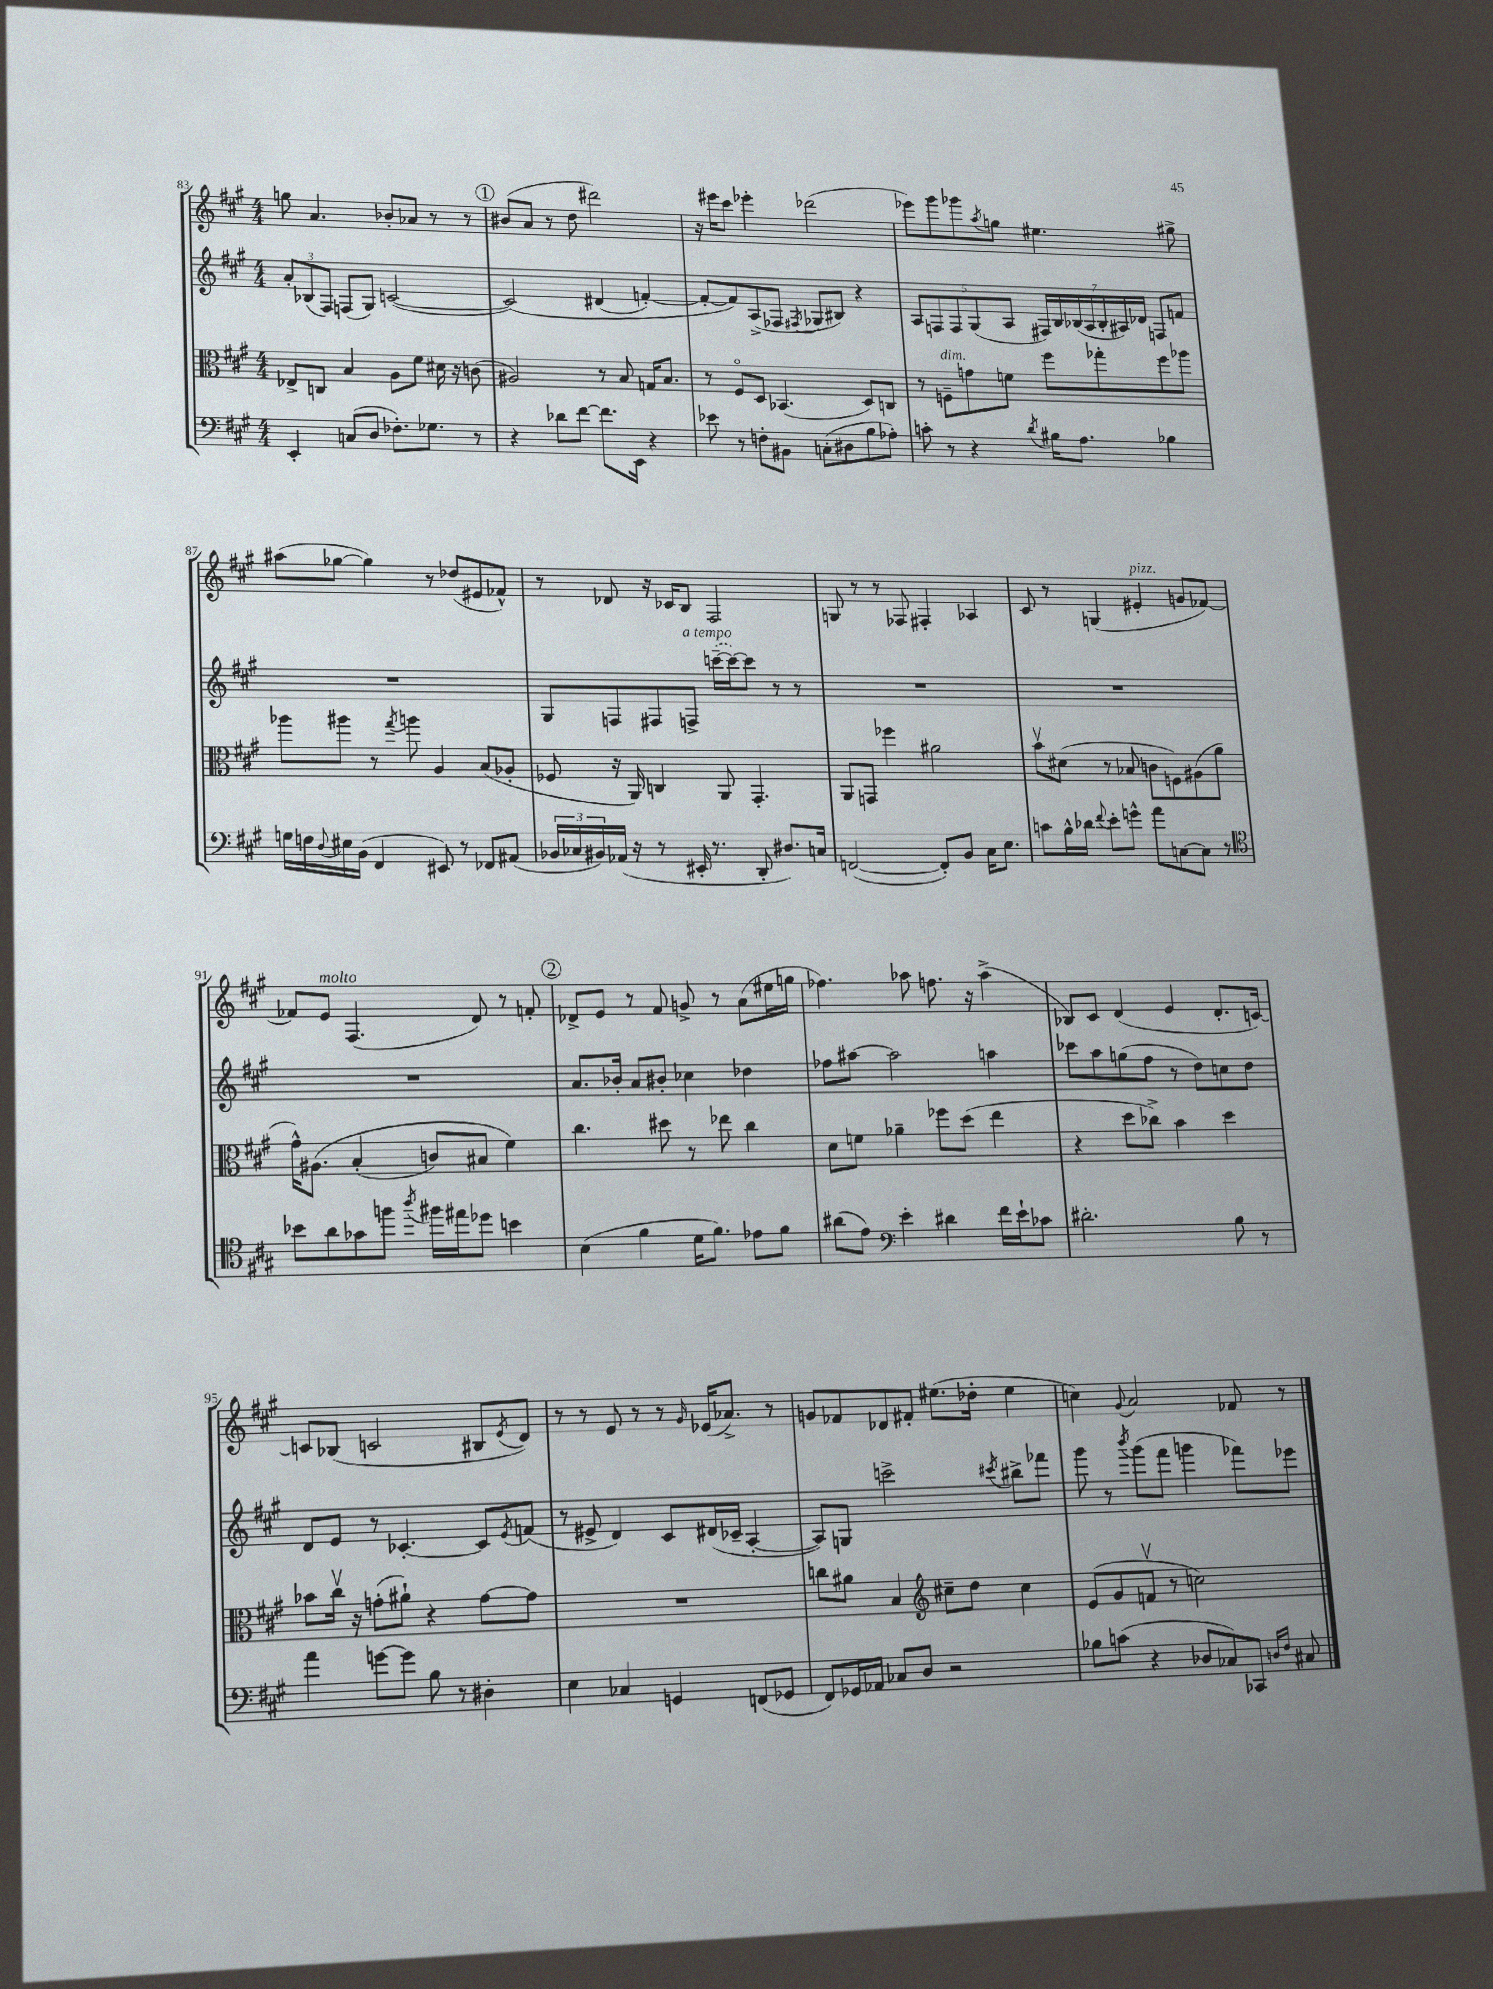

**kern	**kern	**kern	**kern
*staff4	*staff3	*staff2	*staff1
*clefF4	*clefC3	*clefG2	*clefG2
*k[f#c#g#]	*k[f#c#g#]	*k[f#c#g#]	*k[f#c#g#]
*M4/4	*M4/4	*M4/4	*M4/4
4EE'/	8E-^/L	12a'/L	8gg\
.	.	(12B-/	.
.	8C/J	.	4.a/
.	.	12F#/J)	.
(8C/L	4B/	(8F/L	.
8D/J	.	8G#/J)	.
8.F-'\L)	8A\L	([2c/	8b-'/L
.	8f#\J	.	8a-/J
8.G-\J	.	.	.
.	16d#\	.	8r
.	16r	.	.
8r	(8c\	.	8r
=	=	=	=
4r	2A#/)	&(2c/])	(8b#/L
.	.	.	8a/J
8d-\L	.	.	8r
[8f#\J	.	.	8dd\
8.f#\]L	8r	(4d#/	2ddd#\)
.	8B/	.	.
16EE\Jk	.	.	.
4r	16G/LK	[4f'/)	.
.	8.B/J	.	.
=	=	=	=
8e-\	8r	8f'/_L	16r
.	.	.	16eee#\LK
8r	8F#o/L	8f/]&)	8ccc#\J
8F'\L	8D/J	(8A^/	4eee-'\
8BB#\J	(4.BB-/	8F-/J	.
.	.	8qF#/	.
(8C'\L	.	8G-/L	(2ddd-\
8D#\	.	8B#/J)	.
8B\	8D/L)	4r	.
8A-'\J)	8C/J	.	.
=	=	=	=
8c'\	8r	10A/L	8eee-\L)
.	.	10F/	.
8r	8F~\L	.	8ggg#\
.	.	10F/	.
4r	8g\	.	8ggg-\
.	.	(10G#/	.
.	.	.	8qaa/
.	8f\J	.	8gg\J
.	.	10A/J	.
8qd/	.	.	.
16B#\LK	8ff#\L	28F#/LL)	4.ee#\
.	.	28B/	.
8.A\J	.	.	.
.	.	(28B-/	.
.	.	28A/	.
.	8gg-'\	.	.
.	.	28B-'/	.
.	.	28A#/)	.
.	.	28d-/JJ	.
4B-\	8ff#\	8F/L	.
.	8aa-\J	8f/J	8gg#^\
=	=	=	=
16G\LL	8aa-\L	1r	(8aa#\L
16F\	.	.	.
8qqD/	.	.	.
16E#\	8aa#\J	.	[8gg-\J
(16BB\JJ	.	.	.
4FF#/	8r	.	4gg-\])
.	8qgg#/	.	.
.	8aa\	.	.
8EE#/)	4A/	.	8r
8r	.	.	(8dd-/L
8FF-/L	(8B/L	.	8e#/
(8AA#/J	8A-'/J	.	8f-^^/J)
=	=	=	=
24BB-/LL	8F-/	8G#/L	8r
24C-/	.	.	.
24BB#/)	.	.	.
(16AA-/JJ	16r	8F/	8d-/
16r	16AA/)	.	.
8r	4C/	8F#/	16r
.	.	.	16c-/LK
16EE#'/	.	8F^/J	8B/J
8.r	.	.	.
.	8AA/	([16ccc~\LL	2F#/
.	.	16ccc\_J)	.
8DD'/	4.GG#'/	8ccc\]J	.
8.D#/L)	.	8r	.
.	.	8r	.
16C/Jk	.	.	.
=	=	=	=
([2FF/	8AA/L	1r	8G/
.	8GG/J	.	8r
.	4ff-\	.	8r
.	.	.	8F-/
8FF'/]L)	2a#\	.	4F#'/
8BB/J	.	.	.
16C#\LK	.	.	4A-/
8.E\J	.	.	.
=	=	=	=
8c\L	8bv\L	1r	8c#/
16B^^\L	(8d#\J	.	8r
16d-\JJ	.	.	.
8qqf#/	.	.	.
8e'\L	8r	.	(4G/
8g^^\J	8B-/	.	.
8a\L	8c\L	.	4e#'/
[8C\	8F\)	.	.
8C\]J	(8A#\	.	8g/L
8r	8a\J	.	[8f-/J)
=	=	=	=
*clefC4	*	*	*
8b-\L	16g#^^\LK)	1r	8f-/]L
.	&(8.A#\J	.	.
8a\	.	.	8e/J
8g-\	(4B'/	.	(4.F#/
8ff\J	.	.	.
8qaa/	.	.	.
16ff#\LL	8c/L)	.	.
16ee#\J	.	.	.
8dd-\J	8B#/J	.	8d/)
4b\	4f#\&)	.	8r
.	.	.	8f'/
=	=	=	=
(4B\	4.cc#\	8.a/L	8d-^/L
.	.	.	8e/J
.	.	16b-'/Jk	.
4f#\	.	8a/L	8r
.	8dd#\	8b#'/J	8f#/
16d\LK	8r	4cc-\	8g^/
8.f#\J)	.	.	.
.	8ee-\	.	8r
8e-\L	4cc#\	4dd-\	(8a\L
8f#\J	.	.	16ee#\L
.	.	.	16gg\JJ
=	=	=	=
(8a#\L	8d\L	8ff-\L	4.ff-\)
8e\J)	8f\J	[8aa#\J	.
*clefF4	*	*	*
4e'\	4a-~\	2aa#\]	.
.	.	.	8aa-\
4d#\	8ff-\L	.	8.ff\
.	(8dd\J	.	.
.	.	.	16r
16f#\LL	4ee\	4aa\	(4aa-^\
16e`\J	.	.	.
8c-\J	.	.	.
=	=	=	=
2.d#'\	4r	8ccc-\L	8B-/L)
.	.	8aa\	8c#/J
.	8dd\L	(8gg\	(4d/
.	8cc-^\J)	8ff#\J	.
.	4b\	8r	4e/
.	.	8dd\L)	.
8B\	4dd\	8cc\	8.d'/L
8r	.	8dd\J	.
.	.	.	[16c/Jk)
=	=	=	=
4a\	8b-\L	8d/L	8c/]L
.	16cc#v\Jk	8e/J	(8B-/J
.	16r	.	.
[8g\L	(8g'\L	8r	2c/
8g\]J	8a#`\J)	[4.c-'/	.
8B\	4r	.	.
8r	.	.	.
4D#'\	[8g\L	8c-/]L	8B#/L
.	.	8qe/	8qe/
.	8g\]J	(8f/J	8d/J)
=	=	=	=
4E\	1r	8r	8r
.	.	8e#^/	8r
4C-/	.	4d/)	8e/
.	.	.	8r
4GG/	.	8c#/L	8r
.	.	.	16qqg#/
.	.	(16d#/L	(16e-/LK
.	.	16c-~/JJ	8.a-^/J)
(8FF/L	.	[4A'/	.
8GG-/J	.	.	8r
=	=	=	=
8FF#/L)	8cc\L	8A/]L)	8g/L
16GG-/L	8a#\J	8G/J	8f-/
16AA-/JJ	.	.	.
8C-/L	4B/	2ccc^\	8d-/
8D/J	.	.	8f#'/J
*	*clefG2	*	*
2r	8cc#~\L	.	(8.ee#\L
.	8dd\J	.	.
.	.	.	16dd-'\Jk
.	.	8qccc#/	.
.	4cc#\	8bb#^\L	4ee#\
.	.	8fff-\J	.
=	=	=	=
8B-\L	(8e/L	8ggg#\	4cc\)
(8c\J	8g#/	8r	.
.	.	8qbbb/	8qqg#/
4r	8fv/J	(8ggg#\L	2a/
.	8r	8fff#\J	.
8D-/L	2cc\)	4ggg\	.
8C-/)	.	.	.
8CC-/J	.	8fff-\L)	8f-/
16qqD/LL	.	.	.
16qqF#/JJ	.	.	.
8C#/	.	8eee-\J	8r
==	==	==	==
*-	*-	*-	*-
